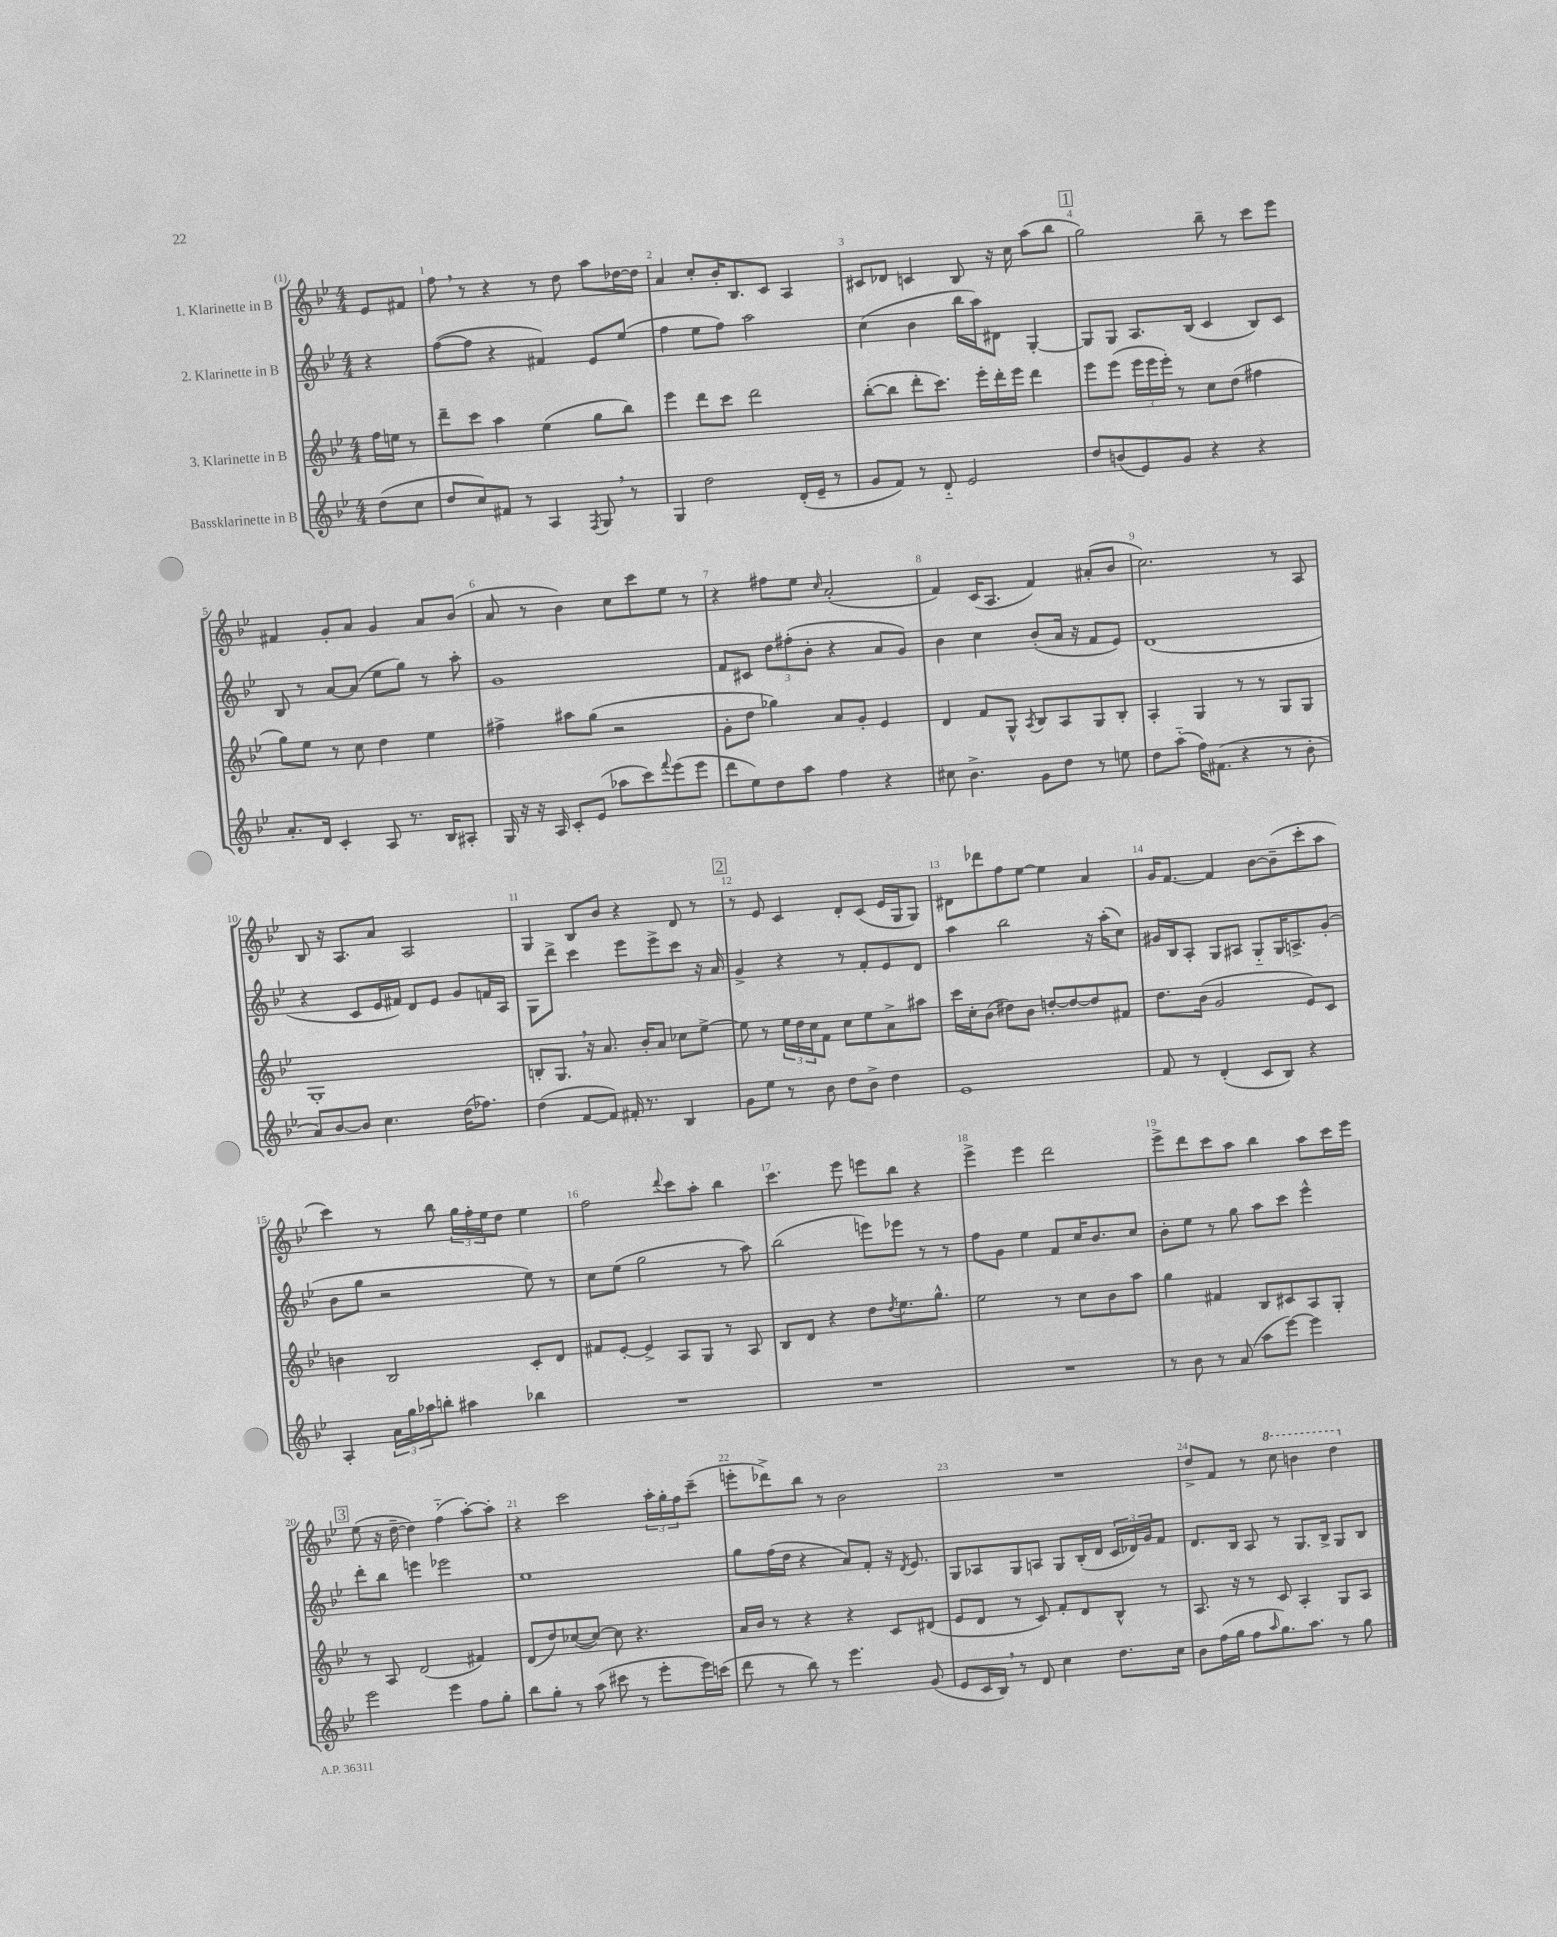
<<
\new StaffGroup <<
\new Staff = "s0" \with { instrumentName = "1. Klarinette in B" } {
    \clef treble \key bes \major \numericTimeSignature \time 4/4 \partial 4
    ees'8 fis'8 |
    f''8 \breathe r8 r4 r8 d''8 a''8 des''16~ des''16 |
    a'4 c''8-. bes'16-. bes8. c'8 a4 |
    cis'8 des'8 c'4 bes8 r16 c''16 a''8( bes''8 |
    \mark \markup { \box "1" } g''2) bes''8-- r8 c'''8 ees'''8 |
    fis'4 g'8-. a'8 g'4 a'8 bes'8( |
    a'8 r8 bes'4) c''8 c'''8 ees''8 r8 |
    r4 fis''8 ees''8 \grace { c''16 } a'2-.( |
    f'4) c'16( a8. f'4) ais'8-.( bes'8 |
    c''2.) r8 a8 |
    bes8 r16 a8. a'8 a2 |
    g4 bes8 bes'8 r4 d'8 r8 |
    \mark \markup { \box "2" } r8 ees'8 c'4 d'8-. c'8( ees'16 g16 g8) |
    dis'8 des'''8 f''8 ees''8~ ees''4 a'4 |
    g'16 f'8.~ f'4 bes'8~ bes'8--( c'''8-. a''8 |
    c'''4) r8 bes''8 \tuplet 3/2 { g''16 f''16-. ees''16 } d''8 ees''4 |
    f''2 \appoggiatura { d'''8 } c'''8 a''8-. bes''4 |
    c'''4. ees'''8 e'''8 bes''8 r4 |
    ees'''4-> ees'''4 d'''2 |
    ees'''8-> d'''8 c'''8 a''8 bes''4 a''8 c'''16 ees'''16 |
    \mark \markup { \box "3" } ees''8( r16 d''16~-- d''4) f''4-_( a''8~-.) a''8-. |
    r4 c'''2 \tuplet 3/2 { a''16-. g''16-. f''16 } c'''8--( |
    e'''8-. des'''8->) bes''8 r8 bes'2 |
    R1 |
    d''8-> f'8 r8 \ottava #1 c'''8 b''4 d'''4 \ottava #0 \bar "|." |
}
\new Staff = "s1" \with { instrumentName = "2. Klarinette in B" } {
    \clef treble \key bes \major \numericTimeSignature \time 4/4 \partial 4
    r4 |
    f''8~( f''8 r4 fis'4) ees'8 ees''8( |
    f''4 ees''8 f''8) a''2 |
    c''4( bes'4 bes''16 a''16) dis'8 g4~-. |
    \mark \markup { \box "1" } g8 g8 a8. bes16( c'4 bes8) c'8 |
    bes8 r8 a'8~ a'8( ees''8 g''8) r8 a''8-. |
    g'1 |
    f'8 cis'8 \tuplet 3/2 { d''8 fis''8-.( bes'8-. } r4 a'8 g'8) |
    bes'4 c''4 bes'8-.( a'16 r16 f'8 ees'8) |
    d'1( |
    r4 c'8 ees'16 fis'16) d'8 ees'8 g'8 f'16 a16 |
    g8 d'''8-> c'''4 ees'''8 ees'''8-> c'''8 r16 a'16 |
    \mark \markup { \box "2" } g'4-> r4 r8 f'8-. ees'8 d'8 |
    a''4 bes''2 r16 a''16-.( c''8) |
    gis'16 bes16 a8-. g8 ais8 g8-_ g16 a8.-> gis'8-.( |
    bes'8 g''8 r2 ees''8) r8 |
    c''8 ees''8( g''2 r8 a''8) |
    bes''2( e'''8) ees'''8 r8 r8 |
    f''8 g'8 ees''4 f'8 c''16 bes'8. c''8 |
    bes'8-. ees''8 r8 g''8 a''8 c'''8 ees'''4-^ |
    \mark \markup { \box "3" } d'''8-. bes''8 e'''4 ees'''2 |
    ees''1 |
    g''8 f''16( d''16 r4 a'8) f'8-. r16 \acciaccatura { d'8 } ees'8. |
    g8 aes8 g8 a8 g8 bes16-.( d'16 \tuplet 3/2 { c'16 des'16) g'16 } f'8 |
    d'8. bes16 a8 r8 g8. bes16-> g8 bes8 \bar "|." |
}
\new Staff = "s2" \with { instrumentName = "3. Klarinette in B" } {
    \clef treble \key bes \major \numericTimeSignature \time 4/4 \partial 4
    f''16 e''16 r8 |
    d'''8-- c'''8 a''4 ees''4( g''8 bes''8) |
    ees'''4 d'''8 c'''8 d'''2 |
    bes''8~-.( bes''8 d'''8-. c'''8.) ees'''16-. d'''16-. ees'''16 d'''4 |
    \mark \markup { \box "1" } ees'''8 ees'''8( \tuplet 3/2 { ees'''16 ees'''16 ees'''16-.) } r8 c''8 d''8( fis''4 |
    g''8) ees''8 r8 c''8 d''4 ees''4 |
    fis''4-> ais''8 g''8( r2 |
    g'8-. d''8 ges''4) a'8 g'8-. ees'4 |
    d'4 f'8 g8-^ \acciaccatura { a8 } bes8 a8 g8 bes8-. |
    a4-. g4 r8 r8 g8 g8 |
    g1-. |
    b8-. g8. \breathe r16 a'8. bes'16-. a'8 ces''8 ees''8~-> |
    \mark \markup { \box "2" } ees''8 r8 \tuplet 3/2 { ees''16 d''16 c''16 } f'8 c''8 ees''8 a'8-> ais''8 |
    c'''16 c''16-. bes'8( dis''8) bes'8 d''8~-. d''8~ d''8 fis'8 |
    d''8. bes'16( g'2 ees'8) c'8 |
    b'4 bes2 c'8-. d'8 |
    fis'8 ees'8~-. ees'4-> a8 g8 r8 a8 |
    bes8 d'8 r4 d''8 \acciaccatura { d''8 } ees''8. g''8.-^ |
    ees''2 r8 c''8 bes'8 a''8 |
    g''4 fis'4 bes8 cis'8 a8 g8-. |
    \mark \markup { \box "3" } r8 a8 d'2( fis'4) |
    d'8( d''8) ces''8~( ces''8~) ces''8 r4. |
    a'16 bes'16 r8 r4 r4 c'8 dis'8( |
    ees'8 d'8 r8 c'8) f'8-. d'8 bes8-^ r8 |
    a8. r16 r8 c'8 a4-. g8 a8 \bar "|." |
}
\new Staff = "s3" \with { instrumentName = "Bassklarinette in B" } {
    \clef treble \key bes \major \numericTimeSignature \time 4/4 \partial 4
    d''8( c''8 |
    d''8 c''8) fis'8 r8 a4 \acciaccatura { f8 } g8 \breathe r8 |
    g4 d''2 d'16-.( ees'16-- r8 |
    g'8 f'8) r8 d'8-_ ees'2 |
    \mark \markup { \box "1" } d''8 b'8( ees'8) g'8 r4 r4 |
    a'8.-. d'16 c'4-. a8 r8. bes16 ais8-. |
    g16 r16 r16 a16 c'8-. ees'8( aes''8 c'''8) \appoggiatura { f'''8 } ees'''8( ees'''8 |
    d'''8 ees''8) d''8 a''8 f''4 r4 |
    cis''8 bes'4.-> g'8 d''8 r8 e''8 |
    d''8 a''8-_( f''16) fis'8.( r4 r8 bes'8-. |
    a'8) bes'8~ bes'8 c''4. d''16( fes''8.) |
    d''4( f'8~ f'8) fis'16-. r8. bes4 |
    \mark \markup { \box "2" } g'8 ees''8 r8 bes'8 d''8 bes'8-> d''4 |
    ees'1 |
    f'8 r8 d'4-.( c'8 bes8) r4 |
    a4-. \tuplet 3/2 { a'16 g''16 aes''16 } b''8-. ais''4 bes''4 |
    R1 |
    R1 |
    R1 |
    r8 bes'8 r8 a'8( a''8 ees'''8~) ees'''4 |
    \mark \markup { \box "3" } ees'''2 ees'''4 f''8 g''8-. |
    bes''8 g''8-. r8 a''8( cis'''8 r8 ees'''8-. ees'''16) c'''16( |
    d'''8 r8 bes''8) r8 ees'''4. g'8( |
    ees'8 c'16 bes16) \breathe r8 d'8 c''4 d''8. c''16 |
    bes'8 f''16( g''16 f''8 \grace { a''16 } g''8.) a''8. r8 g''8 \bar "|." |
}
>>
>>
\layout { \context { \Score \override BarNumber.break-visibility = ##(#f #t #t) barNumberVisibility = #all-bar-numbers-visible } }
